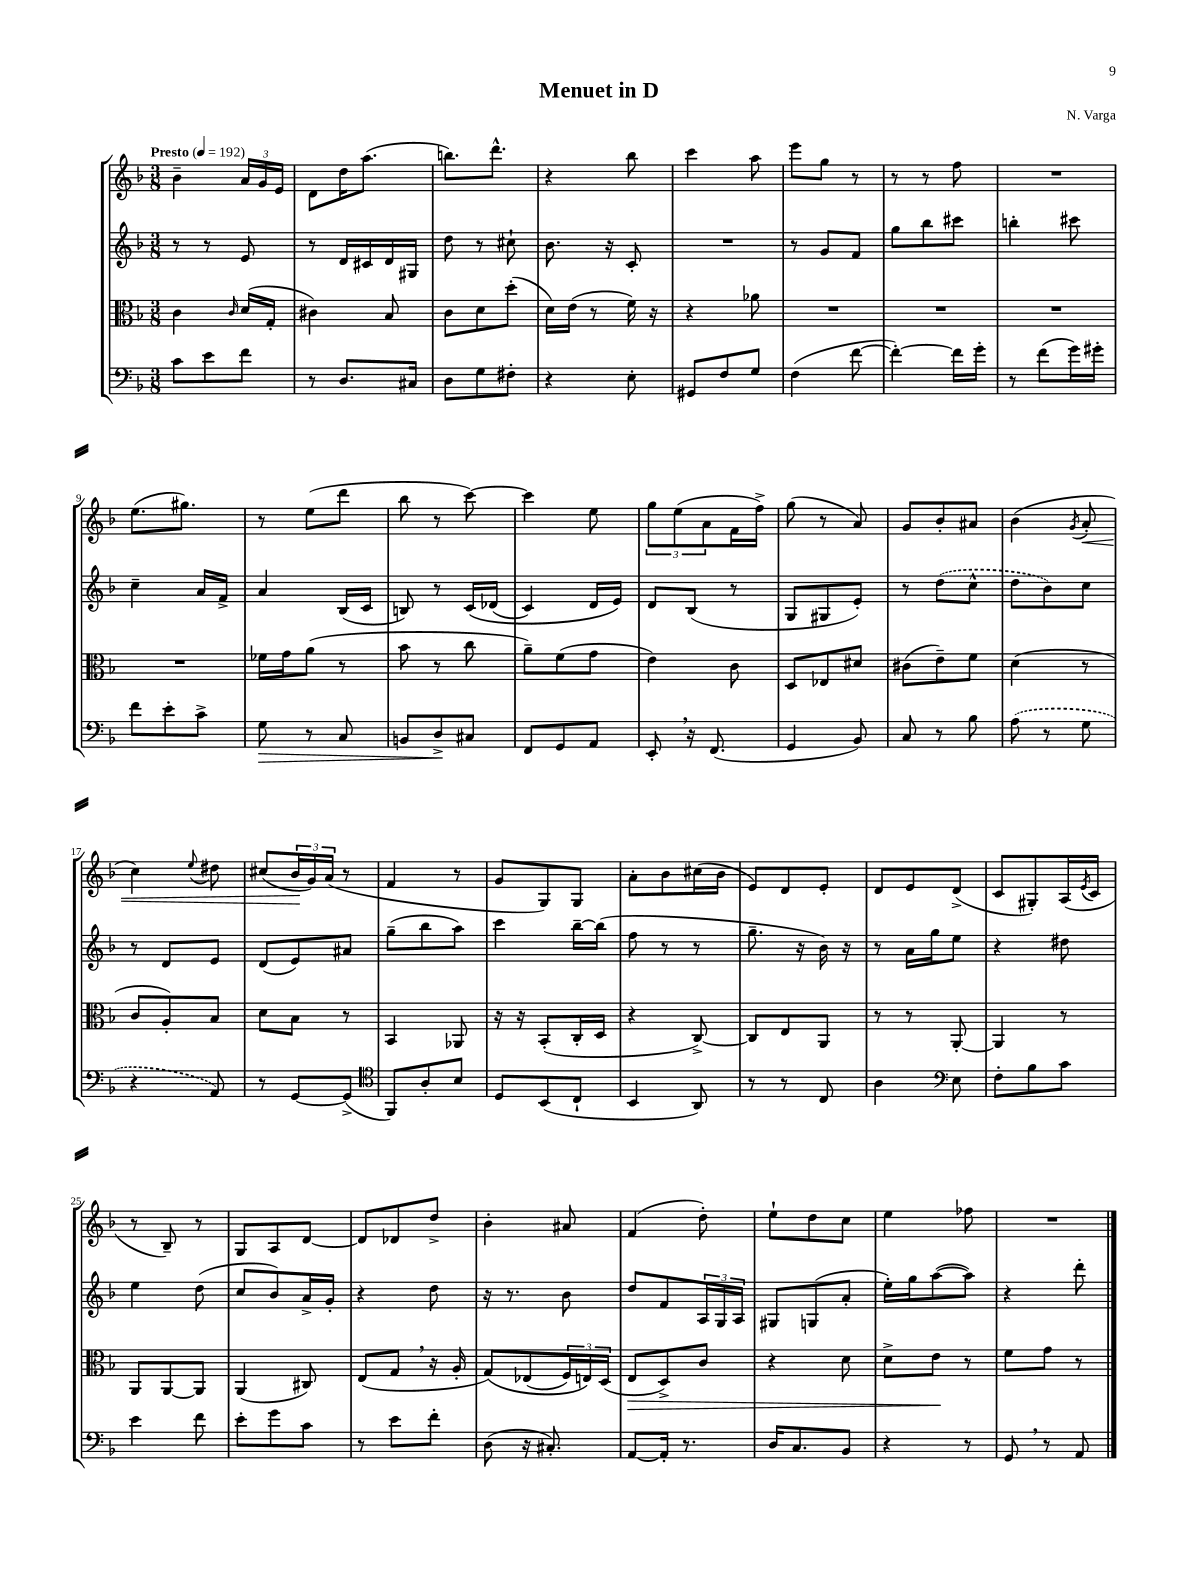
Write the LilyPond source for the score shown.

\header { title = "Menuet in D" composer = "N. Varga" }
<<
\new StaffGroup <<
\new Staff = "s0" {
    \clef treble \key f \major \numericTimeSignature \time 3/8 \tempo "Presto" 4 = 192
    bes'4-- \tuplet 3/2 { a'16 g'16 e'16 } |
    d'8 d''16 a''8.( |
    b''8.) d'''8.-^ |
    r4 bes''8 |
    c'''4 a''8 |
    e'''8 g''8 r8 |
    r8 r8 f''8 |
    R4. |
    e''8.( gis''8.) |
    r8 e''8( d'''8 |
    bes''8 r8 c'''8~) |
    c'''4 e''8 |
    \tuplet 3/2 { g''8 e''8( a'8 } f'16 f''16->) |
    g''8( r8 a'8) |
    g'8 bes'8-. ais'8 |
    bes'4( \acciaccatura { g'8 } a'8-.\< |
    c''4) \appoggiatura { e''8 } dis''8 |
    cis''8( \tuplet 3/2 { bes'16\! g'16) a'16( } r8 |
    f'4 r8 |
    g'8 g8) g8 |
    a'8-. bes'8 cis''16( bes'16 |
    e'8) d'8 e'8-. |
    d'8 e'8 d'8->( |
    c'8 gis8-.) a16( \acciaccatura { e'8 } c'16 |
    r8 bes8--) r8 |
    g8 a8 d'8~ |
    d'8 des'8 d''8-> |
    bes'4-. ais'8 |
    f'4( d''8-.) |
    e''8-! d''8 c''8 |
    e''4 fes''8 |
    R4. \bar "|." |
}
\new Staff = "s1" {
    \clef treble \key f \major \numericTimeSignature \time 3/8
    r8 r8 e'8 |
    r8 d'16 cis'16 d'16 gis16 |
    d''8 r8 cis''8-! |
    bes'8. r16 c'8-. |
    R4. |
    r8 g'8 f'8 |
    g''8 bes''8 cis'''8 |
    b''4-. cis'''8 |
    c''4-- a'16 f'16-> |
    a'4 bes16( c'16 |
    b8) r8 c'16\( des'16( |
    c'4) d'16 e'16\) |
    d'8 bes8( r8 |
    g8 gis8 e'8-.) |
    r8 \once \slurDashed d''8( c''8-^ |
    d''8 bes'8) c''8 |
    r8 d'8 e'8 |
    d'8( e'8) ais'8 |
    g''8--( bes''8 a''8) |
    c'''4 bes''16~-- bes''16( |
    f''8 r8 r8 |
    g''8.-- r16 bes'16) r16 |
    r8 a'16 g''16 e''8 |
    r4 dis''8 |
    e''4 d''8( |
    c''8 bes'8) a'16-> g'16-. |
    r4 d''8 |
    r16 r8. bes'8 |
    d''8 f'8 \tuplet 3/2 { a16 g16 a16 } |
    gis8 g8( a'8-. |
    e''16-.) g''16 a''8~( a''8) |
    r4 d'''8-. \bar "|." |
}
\new Staff = "s2" {
    \clef alto \key f \major \numericTimeSignature \time 3/8
    c'4 \grace { c'16 } d'16( g16-. |
    cis'4) bes8 |
    c'8 d'8 d''8-.( |
    d'16) e'16( r8 f'16) r16 |
    r4 aes'8 |
    R4. |
    R4. |
    R4. |
    R4. |
    fes'16 g'16 a'8( r8 |
    bes'8 r8 c''8 |
    a'8--) f'8( g'8 |
    e'4) c'8 |
    d8 ees8 dis'8 |
    cis'8( e'8--) f'8 |
    d'4( r8 |
    c'8 a8-.) bes8 |
    d'8 bes8 r8 |
    bes,4 aes,8 |
    r16 r16 bes,8-.( c16-. d16 |
    r4 c8~->) |
    c8 e8 a,8 |
    r8 r8 a,8~-. |
    a,4 r8 |
    a,8 a,8~ a,8 |
    a,4( cis8) |
    e8( g8 \breathe r16 a16-. |
    g8)\( ees8( \tuplet 3/2 { f16) e16\) d16( } |
    e8\> d8->) c'8 |
    r4 d'8 |
    d'8-> e'8\! r8 |
    f'8 g'8 r8 \bar "|." |
}
\new Staff = "s3" {
    \clef bass \key f \major \numericTimeSignature \time 3/8
    c'8 e'8 f'8 |
    r8 d8. cis16 |
    d8 g8 fis8-. |
    r4 e8-. |
    gis,8 f8 g8 |
    f4( f'8~ |
    f'4~-.) f'16 g'16-. |
    r8 f'8( g'16) gis'16-. |
    f'8 e'8-. c'8-> |
    g8\> r8 c8 |
    b,8 d8->\! cis8 |
    f,8 g,8 a,8 |
    e,8-. \breathe r16 f,8.( |
    g,4 bes,8) |
    c8 r8 bes8 |
    \once \slurDashed a8( r8 g8 |
    r4 a,8) |
    r8 g,8~ g,8->( |
    \clef tenor f,8) a8-. bes8 |
    d8 bes,8( c8-! |
    bes,4 a,8) |
    r8 r8 c8 |
    a4 \clef bass e8 |
    f8-. bes8 c'8 |
    e'4 f'8 |
    e'8-. g'8 c'8 |
    r8 e'8 f'8-. |
    d8( r16 cis8.-.) |
    a,8~ a,16-. r8. |
    d16 c8. bes,8 |
    r4 r8 |
    g,8 \breathe r8 a,8 \bar "|." |
}
>>
>>
